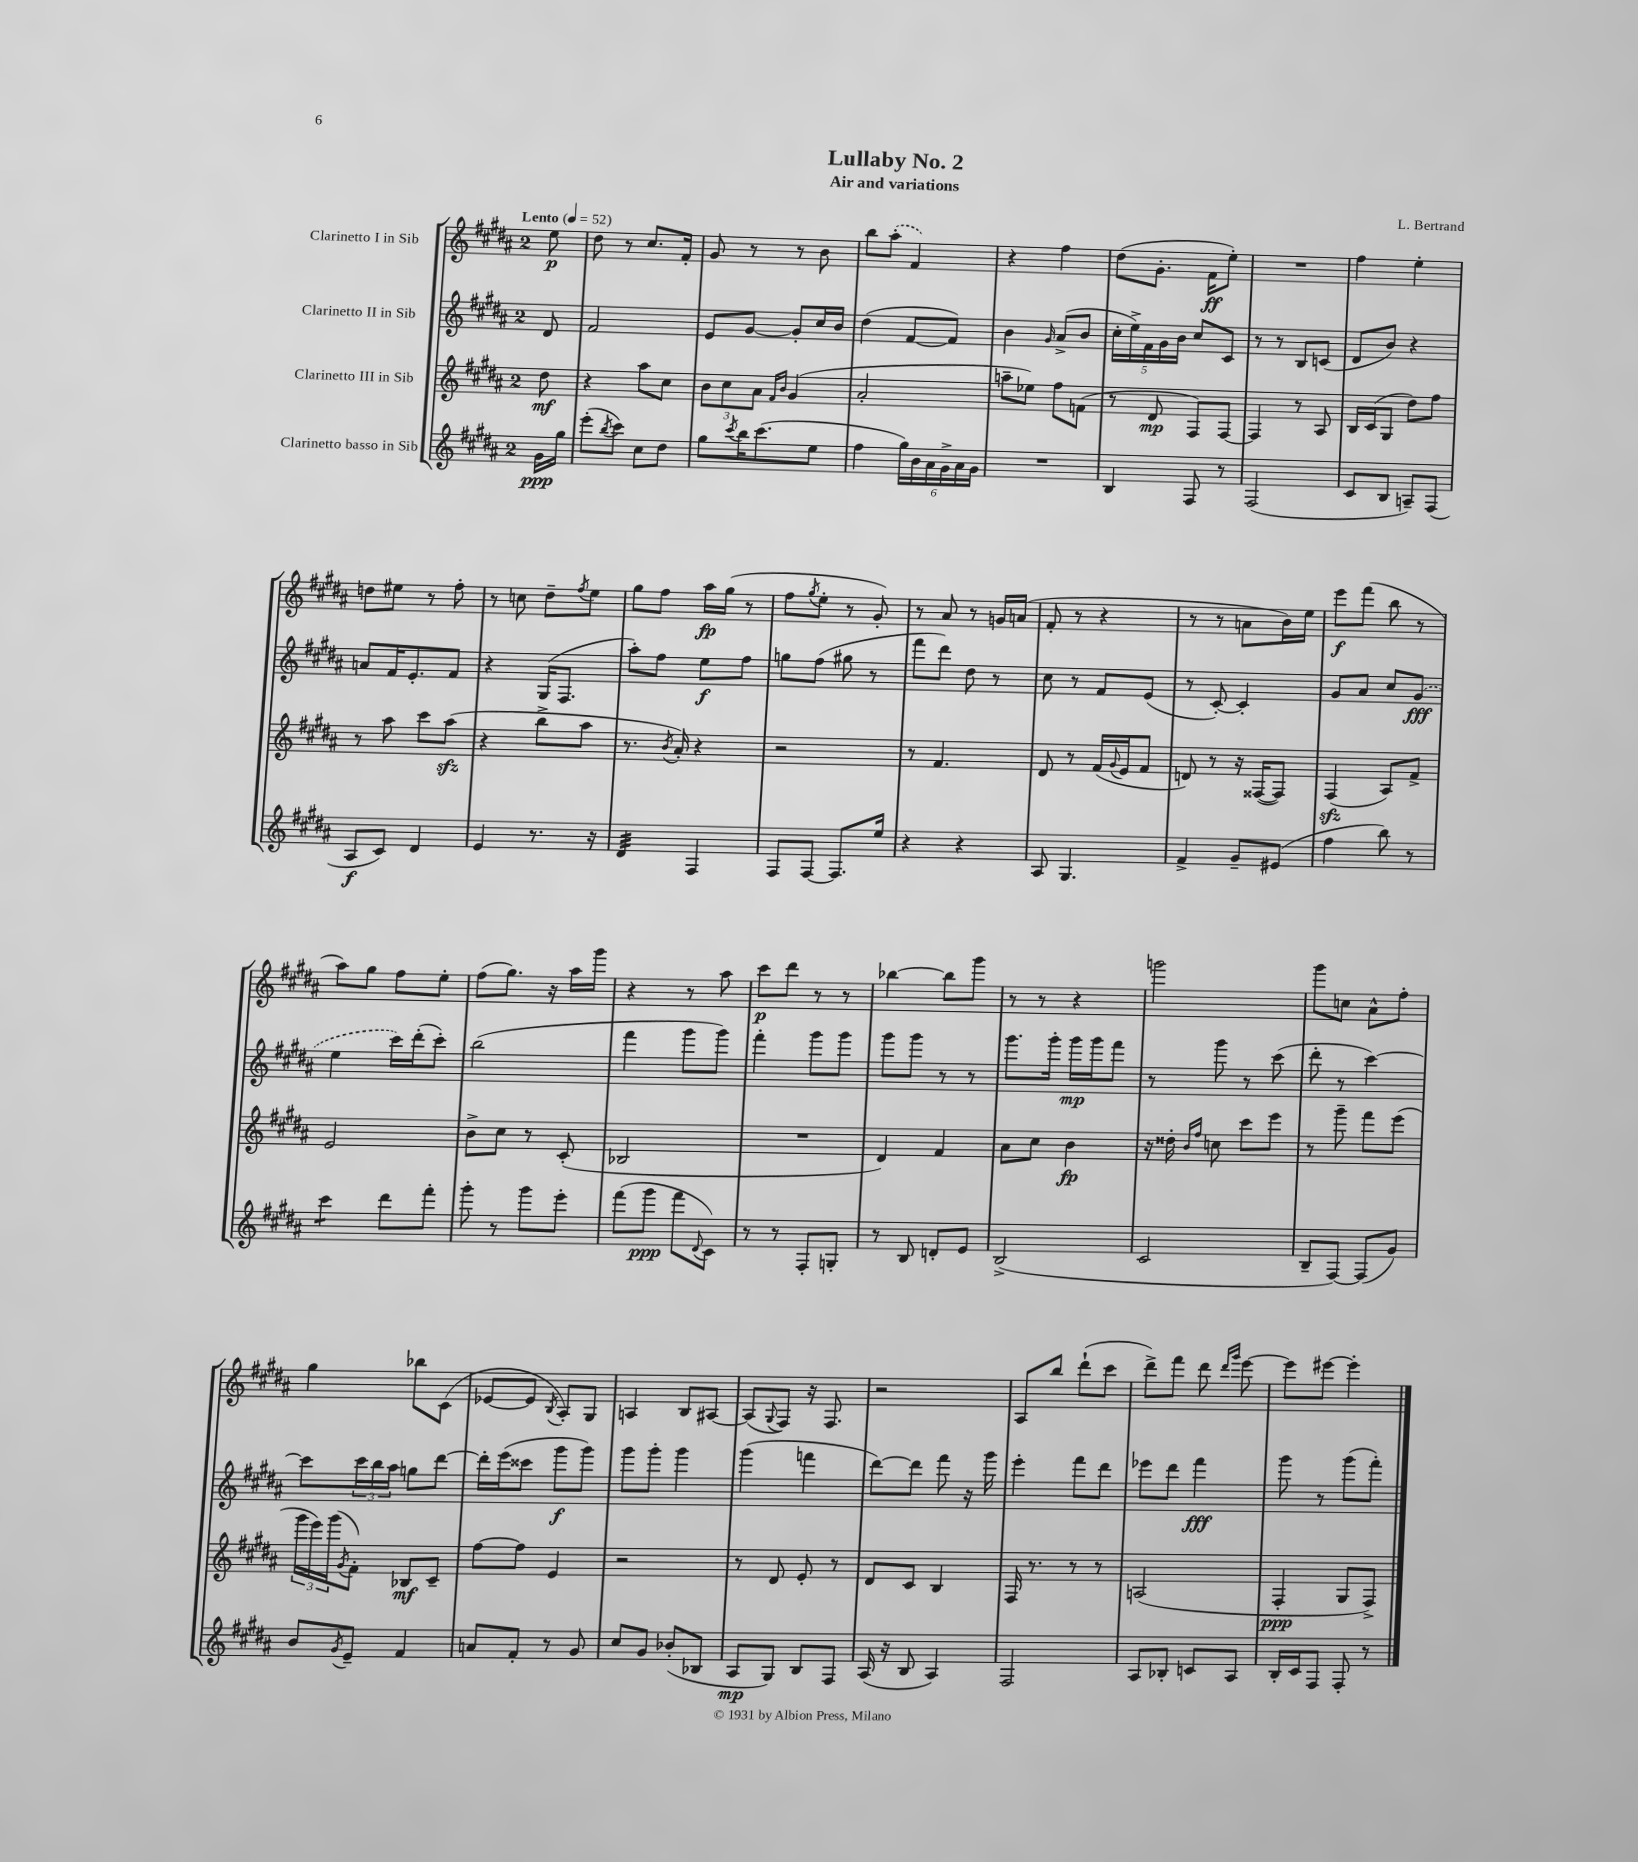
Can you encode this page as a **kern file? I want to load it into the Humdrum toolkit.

**kern	**kern	**kern	**kern
*staff4	*staff3	*staff2	*staff1
*clefG2	*clefG2	*clefG2	*clefG2
*k[f#c#g#d#a#]	*k[f#c#g#d#a#]	*k[f#c#g#d#a#]	*k[f#c#g#d#a#]
*M2/4	*M2/4	*M2/4	*M2/4
*MM52	*MM52	*MM52	*MM52
16g#	8dd#	8d#	8ee
16gg#	.	.	.
=	=	=	=
(8eee'	4r	2f#	8dd#
8qbb	.	.	.
8ccc#)	.	.	8r
8cc#	8aa#	.	8.cc#
8dd#	8cc#	.	.
.	.	.	16f#'
=	=	=	=
8gg#	12b	8e	8g#
.	12cc#	.	.
8qccc#	.	.	.
16bb	.	[8g#	8r
.	12a#	.	.
(8.ccc#	.	.	.
.	16qqf#	.	.
.	16qqb	.	.
.	(4g#	8g#']	8r
8ee	.	16cc#	8b
.	.	16b	.
=	=	=	=
4ff#	2a#'	(4dd#	8bb
.	.	.	(8aa#'
24gg#)	.	[8f#	4f#)
24b	.	.	.
24a#	.	.	.
24g#^	.	8f#])	.
24a#	.	.	.
24g#	.	.	.
=	=	=	=
2r	8aa~	4b	4r
.	8ee-)	.	.
.	.	16qqg#	.
.	8ff#	(8a#^	4ff#
.	(8f	8b	.
=	=	=	=
4B	8r	20cc#'	(8dd#
.	.	20ee^)	.
.	.	20f#	.
.	8d#	.	8.g#'
.	.	20g#	.
.	.	20b	.
8F#	8F#)	8cc#	.
.	.	.	16f#
8r	[8F#	8c#	8ee')
=	=	=	=
(2F#	4F#]	8r	2r
.	.	8r	.
.	8r	8B	.
.	8A#	(8c	.
=	=	=	=
8c#	16B	8d#	4ff#
.	(16c#	.	.
8B	8G#	8b)	.
8A~)	8dd#)	4r	4ee'
(8F#	8ff#	.	.
=	=	=	=
8A#	8r	8a	8dd
8c#)	8aa#	16f#	8ee#
.	.	8.e'	.
4d#	8ccc#	.	8r
.	(8aa#	8f#	8ff#'
=	=	=	=
4e	4r	4r	8r
.	.	.	8cc
8.r	8bb^	(16G#	8dd#~
.	.	8.F#	.
.	.	.	8qff#
.	8aa#	.	8ee
16r	.	.	.
=	=	=	=
4d#	8.r	8aa#')	8gg#
.	.	8ff#	8ff#
.	8qb	.	.
.	16a#')	.	.
4F#	4r	8ee	16aa#
.	.	.	(16gg#
.	.	8ff#	8r
=	=	=	=
8F#	2r	8gg	8ff#
.	.	.	8qgg#
[8F#	.	(8ff#	8ee'
8.F#]	.	8gg#	8r
.	.	8r	8g#')
16ee	.	.	.
=	=	=	=
4r	8r	8fff#	8r
.	4.f#	8ddd#)	8a#
4r	.	8dd#	8r
.	.	8r	16g
.	.	.	(16a
=	=	=	=
8A#	8d#	8cc#	8f#'
4.G#	8r	8r	8r
.	(16f#	8f#	4r
.	8qqg#	.	.
.	16e	.	.
.	8f#	(8e	.
=	=	=	=
4f#^	8d)	8r	8r
.	8r	[8c#')	8r
8g#~	16r	4c#']	8a
.	([16F##	.	.
(8e#	8F##])	.	16b)
.	.	.	16ee
=	=	=	=
4ff#	(4F#	8g#	8eee
.	.	8a#	(8fff#
8bb)	8A#)	8cc#	8bb
8r	8f#^	(8g#	8r
=	=	=	=
4ccc#	2e	4ee	8aa#)
.	.	.	8gg#
8ddd#	.	16ccc#)	8ff#
.	.	(16ddd#'	.
8fff#'	.	8ccc#')	8ee'
=	=	=	=
8ggg#'	8b^	(2bb	(8ff#
8r	8cc#	.	8.gg#)
8ggg#	8r	.	.
.	.	.	16r
8eee'	(8c#'	.	16aa#
.	.	.	16ggg#
=	=	=	=
(8fff#	2B-	4fff#	4r
8ggg#	.	.	.
8fff#	.	8ggg#	8r
8qqd#	.	.	.
8c#)	.	8ggg#)	8aa#
=	=	=	=
8r	2r	4fff#'	8ccc#
8r	.	.	8ddd#
8F#'	.	8ggg#	8r
8G'	.	8ggg#	8r
=	=	=	=
8r	4d#)	8ggg#	[4bb-
8B	.	8ggg#	.
8d'	4f#	8r	8bb-]
8e	.	8r	8ggg#
=	=	=	=
(2B^	8a#	8.ggg#	8r
.	8cc#	.	8r
.	.	16ggg#'	.
.	4b	16ggg#	4r
.	.	16ggg#	.
.	.	8fff#	.
=	=	=	=
2c#	16r	8r	2ggg
.	16dd##'	.	.
.	16qqb	.	.
.	16qqff#	.	.
.	8cc	8ggg#	.
.	8ccc#	8r	.
.	8eee	(8ccc#	.
=	=	=	=
8B~	8r	8ddd#'	8ggg#
[8F#)	8ggg#~	8r	8cc
(8F#]	8fff#	[4ccc#)	8a#^^
8g#)	(8eee	.	8ff#'
=	=	=	=
8b	24ggg#	8ccc#]	4gg#
.	24eee)	.	.
.	(24ggg#	.	.
8qg#	8qg#	.	.
8e~	8f#')	24ccc#	.
.	.	24bb	.
.	.	24aa#	.
4f#	8B-	8gg	8bb-
.	8c#~	[8ddd#	(8c#
=	=	=	=
8a	[8ff#	16ddd#']	[8e-
.	.	(16eee	.
8f#'	8ff#]	8ccc##	8e-]
.	.	.	8qB
8r	4e	8ggg#	8A#')
8g#	.	8ggg#)	8G#
=	=	=	=
8cc#	2r	8ggg#	4A
8g#	.	8ggg#'	.
(8b-'	.	4ggg#	8B
8B-	.	.	[8A#
=	=	=	=
8A#	8r	(4ggg#	(8A#]
.	.	.	8qqG#
8G#)	8d#	.	8F#)
8B	8e'	4fff	16r
.	.	.	8.F#
8F#	8r	.	.
=	=	=	=
(16A#	8d#	[8ddd#)	2r
16r	.	.	.
8B	8c#	8ddd#]	.
4A#)	4B	8fff#	.
.	.	16r	.
.	.	16ggg#	.
=	=	=	=
2F#	16F#	4eee'	8A#
.	8.r	.	.
.	.	.	8bb
.	8r	8fff#	(8ddd#`
.	8r	8ddd#	8ccc#
=	=	=	=
8A#	(2A	8eee-	8ddd#^)
8B-'	.	8ddd#	8fff#
8c	.	4fff#	8ddd#
.	.	.	16qqddd#
.	.	.	16qqggg#
8A#	.	.	[8eee
=	=	=	=
16B'	4F#'	8ggg#	8eee]
16c#	.	.	.
8F#	.	8r	[8eee#
8F#'	8G#	(8ggg#	4eee#']
8r	8F#^)	8fff#')	.
==	==	==	==
*-	*-	*-	*-
